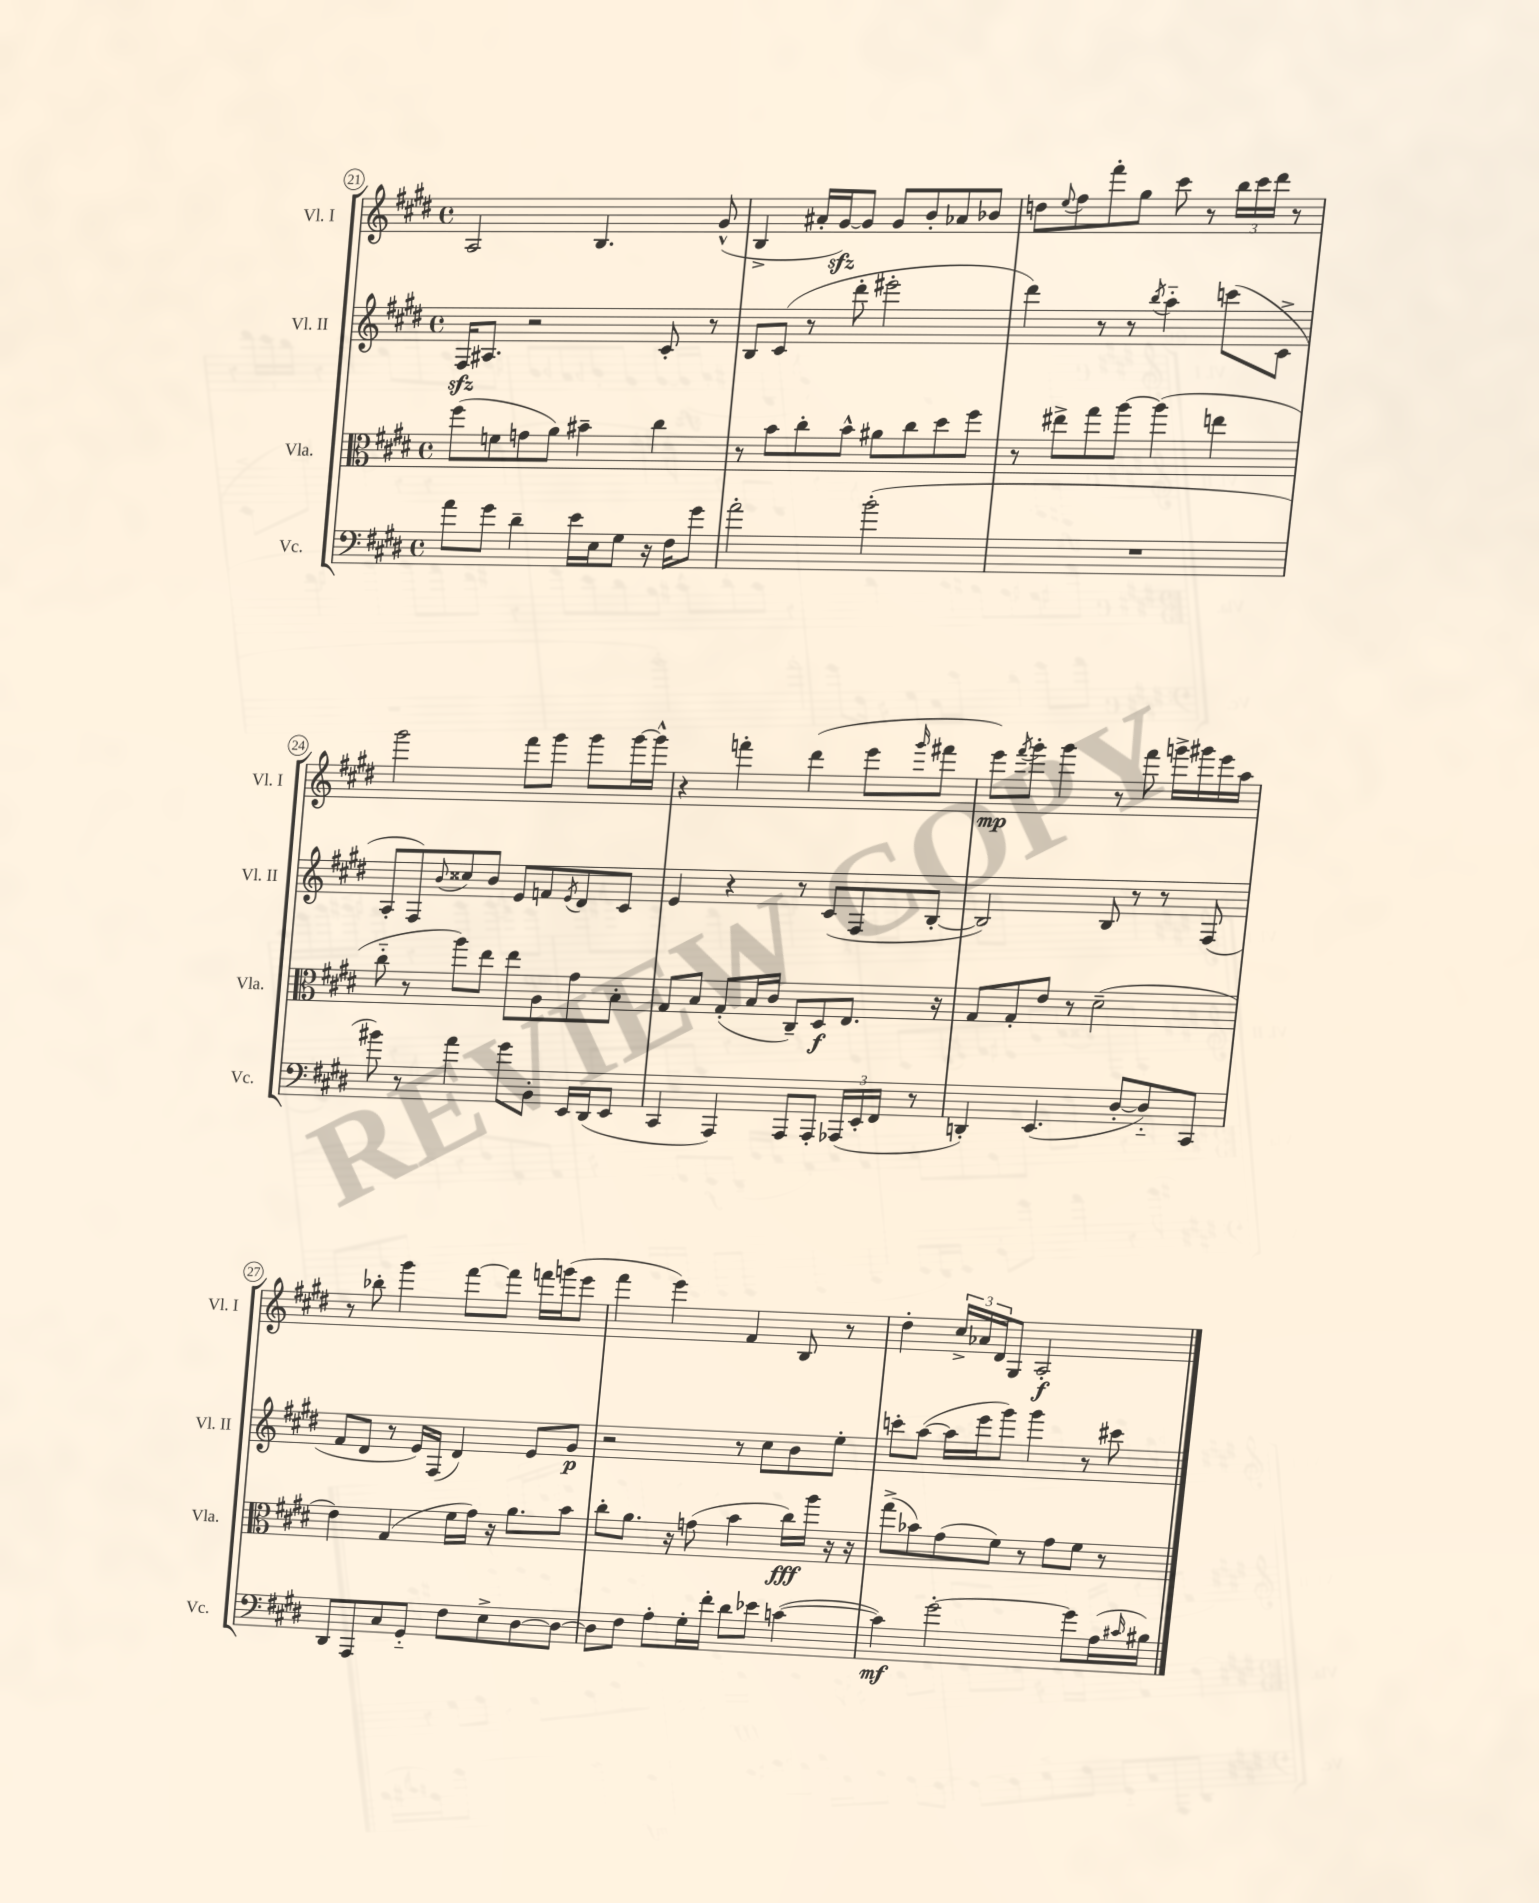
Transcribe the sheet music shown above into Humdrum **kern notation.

**kern	**dynam	**kern	**dynam	**kern	**dynam	**kern	**dynam
*part4	*part4	*part3	*part3	*part2	*part2	*part1	*part1
*staff4	*staff4	*staff3	*staff3	*staff2	*staff2	*staff1	*staff1
*I"Vc.	*	*I"Vla.	*	*I"Vl. II	*	*I"Vl. I	*
*I'Vc.	*	*I'Vla.	*	*I'Vl. II	*	*I'Vl. I	*
*clefF4	*	*clefC3	*	*clefG2	*	*clefG2	*
*k[f#c#g#d#]	*	*k[f#c#g#d#]	*	*k[f#c#g#d#]	*	*k[f#c#g#d#]	*
*M4/4	*	*M4/4	*	*M4/4	*	*M4/4	*
*met(c)	*	*met(c)	*	*met(c)	*	*met(c)	*
=21	=21	=21	=21	=21	=21	=21	=21
8a\L	.	(8ff#\L	.	16F#zz/KL	.	2A/	.
.	.	.	.	8.A#X/J	.	.	.
8g#\J	.	8fn\	.	.	.	.	.
4d#~\	.	8gn\	.	2r	.	.	.
.	.	8a\J)	.	.	.	.	.
16e\LL	.	4b#X~\	.	.	.	4.B/	.
16E\J	.	.	.	.	.	.	.
8G#\J	.	.	.	.	.	.	.
16r	.	4cc#\	.	8c#'/	.	.	.
16F#\KL	.	.	.	.	.	.	.
8g#\J	.	.	.	8r	.	(8g#^^/	.
=22	=22	=22	=22	=22	=22	=22	=22
2a'\	.	8r	.	8B/L	.	4B^/	.
.	.	8b\L	.	(8c#/J	.	.	.
.	.	8cc#'\	.	8r	.	16a#X'/LL	.
.	.	.	.	.	.	[16g#zz/J)	.
.	.	8b^^\J	.	8ddd#'\	.	8g#/J]	.
(2b'\	.	8a#X\L	.	2eee#X'\	.	8g#/L	.
.	.	8cc#\	.	.	.	8b'/	.
.	.	8dd#\	.	.	.	8a-X/	.
.	.	8ff#\J	.	.	.	8b-X/J	.
=23	=23	=23	=23	=23	=23	=23	=23
1r	.	8r	.	4ddd#\)	.	8ddn\L	.
.	.	.	.	.	.	8qqee/	.
.	.	8ee#X^\L	.	.	.	8ff#\	.
.	.	8gg#\	.	8r	.	8fff#'\	.
.	.	[8aa\J	.	8r	.	8gg#\J	.
.	.	.	.	8qbb/	.	.	.
.	.	(4aa\]	.	4aa\	.	8ccc#\	.
.	.	.	.	.	.	8r	.
.	.	4een\	.	(8cccn\L	.	24bb\LL	.
.	.	.	.	.	.	24ccc#\	.
.	.	.	.	.	.	24ddd#\JJ	.
.	.	.	.	8c#^\J	.	8r	.
!!LO:LB:g=z
=24	=24	=24	=24	=24	=24	=24	=24
8b#X\)	.	8cc#\	.	8A'/L	.	2ggg#\	.
8r	.	8r	.	8F#/)	.	.	.
.	.	.	.	8qqb/	.	.	.
4a\	.	8aa\L)	.	8cc##X/	.	.	.
.	.	8ee\J	.	8b/J	.	.	.
8g#\L	.	8ee\L	.	8e/L	.	8fff#\L	.
8BB'\J	.	8A\	.	8fn/	.	8ggg#\J	.
.	.	.	.	8qe/	.	.	.
16EE/LL	.	8g#\	.	8d#/	.	8ggg#\L	.
(16DD#/J	.	.	.	.	.	.	.
8EE/J	.	8B'\J	.	8c#/J	.	[16ggg#\L	.
.	.	.	.	.	.	16ggg#^^\JJ]	.
=25	=25	=25	=25	=25	=25	=25	=25
4CC#/	.	8G#/L	.	4e/	.	4r	.
.	.	8B/J	.	.	.	.	.
4AAA/)	.	(8G#'/L	.	4r	.	4fffn'\	.
.	.	16B/L	.	.	.	.	.
.	.	16c#/JJ	.	.	.	.	.
8AAA/L	.	8C#~/L)	.	8r	.	(4ddd#\	.
8AAA'/J	.	8D#/	f	(8c#/L	.	.	.
(24AAA-X/LL	.	8.E/J	.	8F#/	.	8eee\L	.
24EE'/	.	.	.	.	.	.	.
24FF#/JJ	.	.	.	.	.	.	.
.	.	.	.	.	.	16qqggg#/	.
8r	.	.	.	[8B'/J	.	8fff#X\J	.
.	.	16r	.	.	.	.	.
=26	=26	=26	=26	=26	=26	=26	=26
4DDn'/)	.	8G#/L	.	2B/])	.	8eee\L)	mp
.	.	.	.	.	.	8qfff#/	.
.	.	8G#'/	.	.	.	8ggg#'\J	.
(4.EE/	.	8e/J	.	.	.	4ggg#\	.
.	.	8r	.	.	.	.	.
.	.	(2d#~\	.	8B/	.	8r	.
[8D#'/L	.	.	.	8r	.	8fff#\	.
8D#/])	.	.	.	8r	.	16gggn^\LL	.
.	.	.	.	.	.	16ggg#X\	.
8CC#/J	.	.	.	(8F#/	.	16eee\	.
.	.	.	.	.	.	16aa\JJ	.
!!LO:LB:g=z
=27	=27	=27	=27	=27	=27	=27	=27
8DD#/L	.	4e\)	.	8f#/L	.	8r	.
8AAA/	.	.	.	8d#/J	.	8bb-X'\	.
8C#/	.	(4G#/	.	8r	.	4ggg#\	.
8GG#/J	.	.	.	16e/LL)	.	.	.
.	.	.	.	(16F#/JJ	.	.	.
8F#\L	.	16f#\LL	.	4d#/)	.	[8fff#\L	.
.	.	16g#\JJ)	.	.	.	.	.
8E^\	.	16r	.	.	.	8fff#\J]	.
.	.	8.a\L	.	.	.	.	.
[8D#\	.	.	.	8e/L	.	16fffn\LL	.
.	.	.	.	.	.	(16gggn\J	.
8D#\J_	.	8b\J	.	8g#/J	p	8eee\J	.
=28	=28	=28	=28	=28	=28	=28	=28
8D#\L]	.	8cc#'\L	.	2r	.	4fff#\	.
8F#\J	.	8.a\J	.	.	.	.	.
8A'\L	.	.	.	.	.	4eee\)	.
.	.	16r	.	.	.	.	.
16G#'\L	.	(8gn\	.	.	.	.	.
16f#'\JJ	.	.	.	.	.	.	.
8d#\L	.	4b\	.	8r	.	4f#/	.
8e-X\J	.	.	.	8cc#\L	.	.	.
([4cn\	.	16cc#\LL)	fff	8b\	.	8B/	.
.	.	16aa\JJ	.	.	.	.	.
.	.	16r	.	8ee'\J	.	8r	.
.	.	16r	.	.	.	.	.
=29	=29	=29	=29	=29	=29	=29	=29
4c\])	mf	(8gg#^\L	.	8cccn'\L	.	4dd#'\	.
.	.	8b-X\)	.	([8aa\J	.	.	.
[2g#'\	.	(8g#\	.	16aa\LL]	.	24cc#^/LL	.
.	.	.	.	.	.	24a-X/	.
.	.	.	.	16eee\J	.	.	.
.	.	.	.	.	.	24d#/J	.
.	.	8f#\J)	.	8ggg#\J)	.	8G#/J	.
.	.	8r	.	4ggg#\	.	2A'/	f
.	.	8g#\L	.	.	.	.	.
8g#\L]	.	8f#\J	.	8r	.	.	.
(16A\L	.	8r	.	8ccc#X\	.	.	.
16qqc#X/	.	.	.	.	.	.	.
16B#X\JJ)	.	.	.	.	.	.	.
==	==	==	==	==	==	==	==
*-	*-	*-	*-	*-	*-	*-	*-
